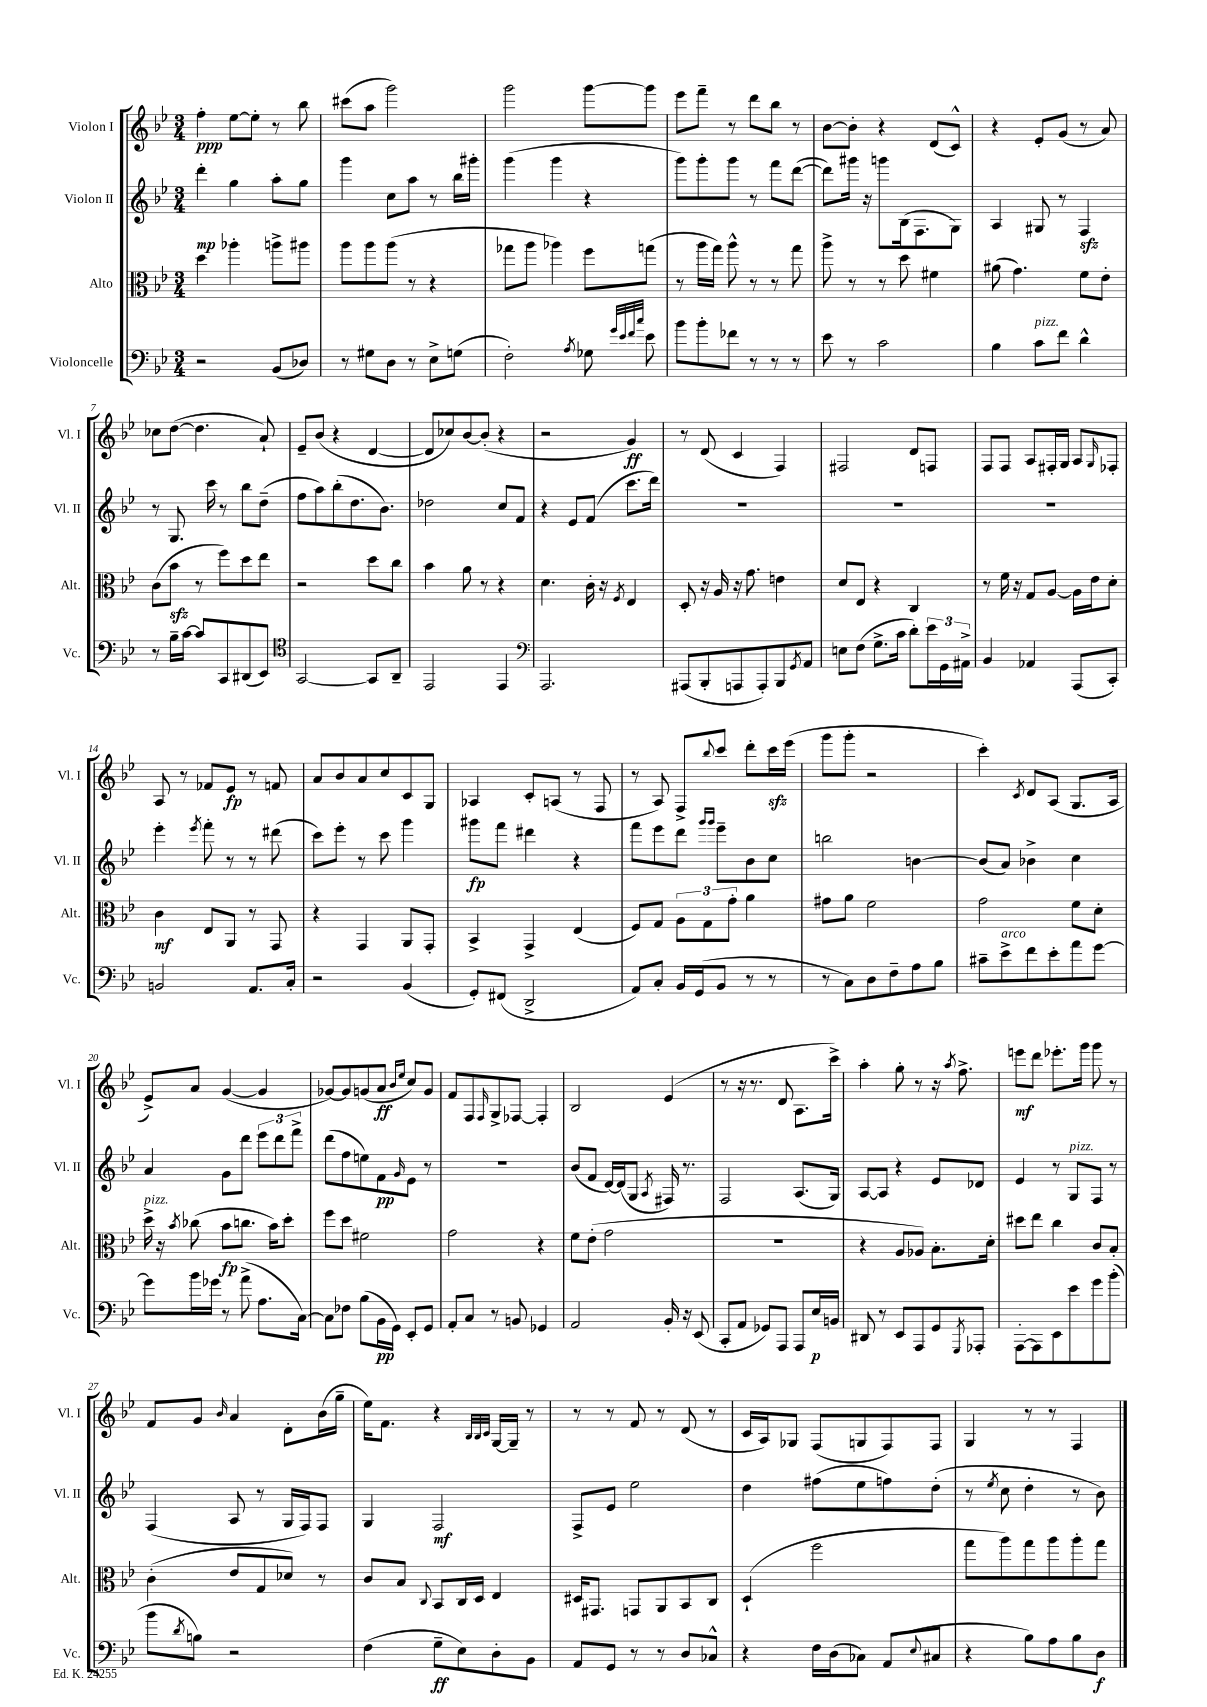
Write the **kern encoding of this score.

**kern	**dynam	**kern	**dynam	**kern	**dynam	**kern	**dynam
*part4	*part4	*part3	*part3	*part2	*part2	*part1	*part1
*staff4	*staff4	*staff3	*staff3	*staff2	*staff2	*staff1	*staff1
*I"Violoncelle	*	*I"Alto	*	*I"Violon II	*	*I"Violon I	*
*I'Vc.	*	*I'Alt.	*	*I'Vl. II	*	*I'Vl. I	*
*clefF4	*	*clefC3	*	*clefG2	*	*clefG2	*
*k[b-e-]	*	*k[b-e-]	*	*k[b-e-]	*	*k[b-e-]	*
*M3/4	*	*M3/4	*	*M3/4	*	*M3/4	*
=1	=1	=1	=1	=1	=1	=1	=1
2r	.	4dd\	.	4ddd'\	mp	4ff'\	ppp
.	.	4aa-X'\	.	4gg\	.	[8ee-\L	.
.	.	.	.	.	.	8ee-'\J]	.
(8BB-/L	.	8aan^\L	.	8aa'\L	.	8r	.
8D-X/J)	.	8aa#X\J	.	8gg\J	.	8bb-\	.
=2	=2	=2	=2	=2	=2	=2	=2
8r	.	8aa\L	.	4ggg\	.	(8ccc#X\L	.
8G#X\L	.	8aa\	.	.	.	8aa\J	.
8D\J	.	(8aa\J	.	8cc\L	.	2ggg\)	.
8r	.	8r	.	8aa\J	.	.	.
8E-^\L	.	4r	.	8r	.	.	.
(8Gn\J	.	.	.	16bb-\LL	.	.	.
.	.	.	.	16ggg#X'\JJ	.	.	.
=3	=3	=3	=3	=3	=3	=3	=3
2F'\)	.	8gg-X\L	.	(4ggg\	.	2ggg\	.
.	.	8aa\J	.	.	.	.	.
.	.	4aa-X\)	.	4ggg\	.	.	.
8qA/	.	.	.	.	.	.	.
8G-X\	.	8ff\L	.	4r	.	[8ggg\L	.
32qqg/LLL	.	.	.	.	.	.	.
32qqe-/	.	.	.	.	.	.	.
32qqf/	.	.	.	.	.	.	.
32qqcc/JJJ	.	.	.	.	.	.	.
8e-\	.	(8ggn\J	.	.	.	8ggg\J]	.
=4	=4	=4	=4	=4	=4	=4	=4
8b-\L	.	8r	.	8ggg\L)	.	8eee-\L	.
8b-'\	.	16aa\LL	.	8ggg'\	.	8fff~\J	.
.	.	16gg\JJ)	.	.	.	.	.
8f-X\J	.	8aa^^\	.	8ggg\J	.	8r	.
8r	.	8r	.	8r	.	8ddd\L	.
8r	.	8r	.	8fff\L	.	8bb-\J	.
8r	.	8gg\	.	([8ddd\J	.	8r	.
=5	=5	=5	=5	=5	=5	=5	=5
8e-\	.	8aa^\	.	8ddd\L])	.	[8b-\L	.
8r	.	8r	.	16ggg#X\Jk	.	8b-'\J]	.
.	.	.	.	16r	.	.	.
2c\	.	8r	.	8gggn\L	.	4r	.
.	.	8dd\	.	(16B-\k	.	.	.
.	.	.	.	8.F\	.	.	.
.	.	4f#X\	.	.	.	(8d/L	.
.	.	.	.	8G\J)	.	8c^^/J)	.
=6	=6	=6	=6	=6	=6	=6	=6
4B-\	.	(8a#X\	.	4A/	.	4r	.
.	.	4.g\)	.	.	.	.	.
!LO:TX:a:i:t=pizz.	!	!	!	!	!	!	!
8c\L	.	.	.	8G#X/	.	8e-'/L	.
8f\J	.	.	.	8r	.	(8g/J	.
4d^^\	.	8f\L	.	4Fzz/	.	8r	.
.	.	8e-'\J	.	.	.	8a/)	.
!!LO:LB:g=z
=7	=7	=7	=7	=7	=7	=7	=7
8r	.	(8c\L	.	8r	.	8cc-X\L	.
16B-~\LL	.	8b-zz\J	.	8.G/	.	([8dd\J	.
[16c\JJ	.	.	.	.	.	.	.
8c/L]	.	8r	.	.	.	4.dd\]	.
.	.	.	.	16ccc\	.	.	.
8CC/	.	8ff\L)	.	8r	.	.	.
(8DD#X/	.	8dd\	.	8bb-\L	.	.	.
8EE-/J)	.	8ee-\J	.	(8dd~\J	.	8a`/)	.
=8	=8	=8	=8	=8	=8	=8	=8
*clefC4	*	*	*	*	*	*	*
[2GG/	.	2r	.	8ff\L	.	8e-~/L	.
.	.	.	.	8aa\)	.	(8b-/J	.
.	.	.	.	(8bb-'\	.	4r	.
.	.	.	.	8.dd\	.	.	.
8GG/L]	.	8dd\L	.	.	.	[4d/	.
.	.	.	.	8.b-\J)	.	.	.
8AA~/J	.	8cc\J	.	.	.	.	.
=9	=9	=9	=9	=9	=9	=9	=9
2EE-/	.	4b-\	.	2dd-X\	.	8d/L]	.
.	.	.	.	.	.	8cc-X/)	.
.	.	8a\	.	.	.	[8b-/	.
.	.	8r	.	.	.	(8b-'/J]	.
4EE-/	.	4r	.	8cc/L	.	4r	.
.	.	.	.	8f/J	.	.	.
=10	=10	=10	=10	=10	=10	=10	=10
*clefF4	*	*	*	*	*	*	*
2.AAA/	.	4.d\	.	4r	.	2r	.
.	.	.	.	8e-/L	.	.	.
.	.	16c'\	.	(8f/J	.	.	.
.	.	16r	.	.	.	.	.
.	.	8qF/	.	.	.	.	.
.	.	4E-/	.	8.ccc\L	.	4g/)	ff
.	.	.	.	16ddd\Jk)	.	.	.
=11	=11	=11	=11	=11	=11	=11	=11
(8AAA#X/L	.	8D'/	.	2.r	.	8r	.
8BBB-'/	.	16r	.	.	.	(8d/	.
.	.	16A/	.	.	.	.	.
8AAAn/	.	16r	.	.	.	4c/	.
.	.	8.g\	.	.	.	.	.
8AAA'/)	.	.	.	.	.	.	.
8BBB-/	.	4en\	.	.	.	4F/)	.
8qGG/	.	.	.	.	.	.	.
8AA/J	.	.	.	.	.	.	.
=12	=12	=12	=12	=12	=12	=12	=12
8En\L	.	8d/L	.	2.r	.	2F#X/	.
(8F\J	.	8E-/J	.	.	.	.	.
8.G^\L	.	4r	.	.	.	.	.
16c\Jk	.	.	.	.	.	.	.
8d'\L)	.	4C/	.	.	.	8d/L	.
24e-\L	.	.	.	.	.	8Fn/J	.
24GG\	.	.	.	.	.	.	.
24AA#X^\JJ	.	.	.	.	.	.	.
=13	=13	=13	=13	=13	=13	=13	=13
4BB-/	.	8r	.	2.r	.	8F/L	.
.	.	16f\	.	.	.	8F/J	.
.	.	16r	.	.	.	.	.
4AA-X/	.	8G/L	.	.	.	8A/L	.
.	.	[8A/J	.	.	.	16F#X'/L	.
.	.	.	.	.	.	16G/JJ	.
(8AAA/L	.	16A\LL]	.	.	.	8A/L	.
.	.	16e-\J	.	.	.	.	.
.	.	.	.	.	.	16qqG/	.
8CC'/J)	.	8d'\J	.	.	.	8F-X'/J	.
!!LO:LB:g=z
=14	=14	=14	=14	=14	=14	=14	=14
2BBn/	.	4c\	mf	4eee-'\	.	8A/	.
.	.	.	.	.	.	8r	.
.	.	.	.	8qeee-/	.	.	.
.	.	8E-/L	.	8fff'\	.	8f-X/L	.
.	.	8AA/J	.	8r	.	8e-/J	fp
8.AA/L	.	8r	.	8r	.	8r	.
.	.	8GG/	.	(8ddd#X\	.	8fn/	.
16C'/Jk	.	.	.	.	.	.	.
=15	=15	=15	=15	=15	=15	=15	=15
2r	.	4r	.	8ccc\L)	.	8a/L	.
.	.	.	.	8eee-'\J	.	8b-/	.
.	.	4GG/	.	8r	.	8a/	.
.	.	.	.	8ccc\	.	8cc/	.
(4BB-/	.	8AA/L	.	4ggg\	.	8c/	.
.	.	8GG'/J	.	.	.	8G/J	.
=16	=16	=16	=16	=16	=16	=16	=16
8GG'/L)	.	4BB-^/	.	8ggg#X\L	fp	4A-X/	.
(8FF#X/J	.	.	.	8fff\J	.	.	.
2DD^/	.	4GG^/	.	4ddd#X\	.	8c'/L	.
.	.	.	.	.	.	(8An/J	.
.	.	(4E-/	.	4r	.	8r	.
.	.	.	.	.	.	8F/	.
=17	=17	=17	=17	=17	=17	=17	=17
8AA/L)	.	8F/L)	.	8fff\L	.	8r	.
8C'/J	.	8G/J	.	8eee-\	.	8A/)	.
16BB-/LL	.	12A\L	.	8ddd\J	.	8F^/L	.
(16GG/J	.	.	.	.	.	.	.
.	.	12G\	.	.	.	.	.
.	.	.	.	16qqggg/LL	.	.	.
.	.	.	.	16qqggg/JJ	.	8qqbb-/	.
8BB-/J	.	.	.	8eee-~\L	.	8ccc/J	.
.	.	12g'\J	.	.	.	.	.
8r	.	4a\	.	8b-\	.	8ddd'\L	.
8r	.	.	.	8cc\J	.	16ccczz\L	.
.	.	.	.	.	.	(16eee-\JJ	.
=18	=18	=18	=18	=18	=18	=18	=18
8r	.	8g#X\L	.	2bbn\	.	8ggg\L	.
8C\L)	.	8a\J	.	.	.	8ggg'\J	.
8D\	.	2f\	.	.	.	2r	.
8F~\	.	.	.	.	.	.	.
8A\	.	.	.	[4bn\	.	.	.
8B-\J	.	.	.	.	.	.	.
=19	=19	=19	=19	=19	=19	=19	=19
8c#X~\L	.	2g\	.	(8b/L]	.	4ccc'\)	.
!LO:TX:a:i:t=arco	!	!	!	!	!	!	!
8e-^\	.	.	.	8a/J)	.	.	.
.	.	.	.	.	.	8qc/	.
8f\	.	.	.	4b-X^\	.	8d/L	.
8e-'\	.	.	.	.	.	(8A/J	.
8a\	.	8f\L	.	4cc\	.	8.G/L	.
[8g\J	.	8d'\J	.	.	.	.	.
.	.	.	.	.	.	16A/Jk	.
!!LO:LB:g=z
=20	=20	=20	=20	=20	=20	=20	=20
!	!	!LO:TX:a:i:t=pizz.	!	!	!	!	!
8g\L]	.	16dd^\	.	4a/	.	8e-^/L)	.
.	.	16r	.	.	.	.	.
.	.	8qb-/	.	.	.	.	.
16b-\L	.	(8cc-X\	.	.	.	8a/J	.
16g-X\JJ	.	.	.	.	.	.	.
8r	.	8b-\L	fp	8g\L	.	([4g/	.
(8a^\	.	8.ccn\J	.	8ddd\J	.	.	.
8.A\L	.	.	.	12eee-\L	.	4g/]	.
.	.	16b-\KL)	.	.	.	.	.
.	.	.	.	12ddd\	.	.	.
.	.	8dd'\J	.	.	.	.	.
.	.	.	.	12fff^\J	.	.	.
[16C\Jk)	.	.	.	.	.	.	.
=21	=21	=21	=21	=21	=21	=21	=21
8C\L]	.	8ff\L	.	(8ddd\L	.	[8g-X/L)	.
8F-X\J	.	8dd\J	.	8ff\	.	8g-/]	.
(8B-\L	.	2f#X\	.	8een\)	.	(8gn/	.
16BB-\L	pp	.	.	8f\	pp	8a/J	ff
16GG\JJ)	.	.	.	.	.	.	.
.	.	.	.	.	.	16qqb-/LL	.
.	.	.	.	16qqg/	.	16qqee-/JJ	.
8EE-'/L	.	.	.	8e-\J	.	8cc/L)	.
8GG/J	.	.	.	8r	.	8g/J	.
=22	=22	=22	=22	=22	=22	=22	=22
8AA'/L	.	2g\	.	2.r	.	8f/L	.
8C/J	.	.	.	.	.	8F/	.
.	.	.	.	.	.	16qqF/	.
8r	.	.	.	.	.	8G^/	.
8BBn/	.	.	.	.	.	[8F-X/J	.
4GG-X/	.	4r	.	.	.	4F-'/]	.
=23	=23	=23	=23	=23	=23	=23	=23
2AA/	.	8f\L	.	(8b-/L	.	2B-/	.
.	.	(8e-'\J	.	8f/J	.	.	.
.	.	2g\	.	[16d/LL)	.	.	.
.	.	.	.	(16d/J]	.	.	.
.	.	.	.	8G/J	.	.	.
.	.	.	.	8qA/	.	.	.
16BB-'/	.	.	.	16F#X/)	.	(4e-/	.
16r	.	.	.	8.r	.	.	.
(8EE-/	.	.	.	.	.	.	.
=24	=24	=24	=24	=24	=24	=24	=24
8CC'/L	.	2.r	.	2F/	.	8r	.
8AA/J	.	.	.	.	.	16r	.
.	.	.	.	.	.	8.r	.
8GG-X/L)	.	.	.	.	.	.	.
8AAA/J	.	.	.	.	.	8d/	.
8AAA/L	.	.	.	(8.A/L	.	8.A\L	.
16E-/L	p	.	.	.	.	.	.
16BBn/JJ	.	.	.	16G/Jk)	.	16ccc^\Jk)	.
=25	=25	=25	=25	=25	=25	=25	=25
8DD#X/	.	4r	.	[8A/L	.	4aa'\	.
8r	.	.	.	8A/J]	.	.	.
8EE-/L	.	8A/L	.	4r	.	8gg'\	.
8AAA/	.	8A-X/J)	.	.	.	8r	.
8GG/	.	8.B-'\L	.	8e-/L	.	16r	.
.	.	.	.	.	.	8qaa/	.
.	.	.	.	.	.	8.ff^\	.
8qGGG/	.	.	.	.	.	.	.
8AAA-X'/J	.	.	.	8d-X/J	.	.	.
.	.	16d'\Jk	.	.	.	.	.
=26	=26	=26	=26	=26	=26	=26	=26
[8AAA'\L	.	8dd#X\L	.	4e-/	.	8eeen\L	mf
8AAA\]	.	8ee-\J	.	.	.	8ddd\J	.
8EE-\	.	4cc\	.	8r	.	8.eee-X'\L	.
!	!	!	!	!LO:TX:a:i:t=pizz.	!	!	!
8e-\	.	.	.	8G/L	.	.	.
.	.	.	.	.	.	16ggg\Jk	.
8g\	.	8c/L	.	8F/J	.	8ggg\	.
(8b-'\J	.	8B-'/J	.	8r	.	8r	.
!!LO:LB:g=z
=27	=27	=27	=27	=27	=27	=27	=27
8b-\L	.	(4c'\	.	(4F/	.	8f/L	.
8qd/	.	.	.	.	.	.	.
8Bn\J)	.	.	.	.	.	8g/J	.
.	.	.	.	.	.	16qqb-/	.
2r	.	8e-/L	.	8A/	.	4a/	.
.	.	8G/	.	8r	.	.	.
.	.	8d-X/J)	.	16G/LL	.	8d'\L	.
.	.	.	.	16F/J)	.	.	.
.	.	8r	.	8F/J	.	(16b-\L	.
.	.	.	.	.	.	16gg~\JJ	.
=28	=28	=28	=28	=28	=28	=28	=28
(4F\	.	8c/L	.	4G/	.	16ee-\KL)	.
.	.	.	.	.	.	8.f\J	.
.	.	8B-/J	.	.	.	.	.
.	.	8qqC/	.	.	.	.	.
8G~\L	ff	8BB-/L	.	2F/	mf	4r	.
8E-\)	.	16C/L	.	.	.	.	.
.	.	16D/JJ	.	.	.	.	.
.	.	.	.	.	.	32qqB-/LLL	.
.	.	.	.	.	.	32qqB-/	.
.	.	.	.	.	.	32qqc/JJJ	.
8D'\	.	4E-/	.	.	.	[16G/LL	.
.	.	.	.	.	.	16G~/JJ]	.
8BB-\J	.	.	.	.	.	8r	.
=29	=29	=29	=29	=29	=29	=29	=29
8AA/L	.	16D#X/KL	.	8F^/L	.	8r	.
.	.	8.GG#X/J	.	.	.	.	.
8GG/J	.	.	.	8e-/J	.	8r	.
8r	.	8GGn/L	.	2ee-\	.	8f/	.
8r	.	8AA/	.	.	.	8r	.
8D/L	.	8BB-/	.	.	.	(8d/	.
8C-X^^/J	.	8C/J	.	.	.	8r	.
=30	=30	=30	=30	=30	=30	=30	=30
4r	.	(4D`/	.	4dd\	.	16c/LL	.
.	.	.	.	.	.	16A/J)	.
.	.	.	.	.	.	8G-X/J	.
16F\LL	.	2ff\	.	(8ff#X\L	.	(8F/L	.
(16D\J	.	.	.	.	.	.	.
8C-X\J)	.	.	.	8ee-\	.	8Gn/	.
(8AA/L	.	.	.	8ffn\)	.	8F/)	.
8qqE-/	.	.	.	.	.	.	.
8C#X/J	.	.	.	(8dd'\J	.	8F/J	.
=31	=31	=31	=31	=31	=31	=31	=31
4r	.	8gg\L	.	8r	.	4G/	.
.	.	.	.	8qee-/	.	.	.
.	.	8aa\)	.	8cc\	.	.	.
8B-\L)	.	8gg\	.	4dd'\	.	8r	.
8A\	.	8aa\	.	.	.	8r	.
8B-\	.	8aa'\	.	8r	.	4F/	.
8D\J	f	8gg\J	.	8b-\)	.	.	.
==	==	==	==	==	==	==	==
*-	*-	*-	*-	*-	*-	*-	*-
